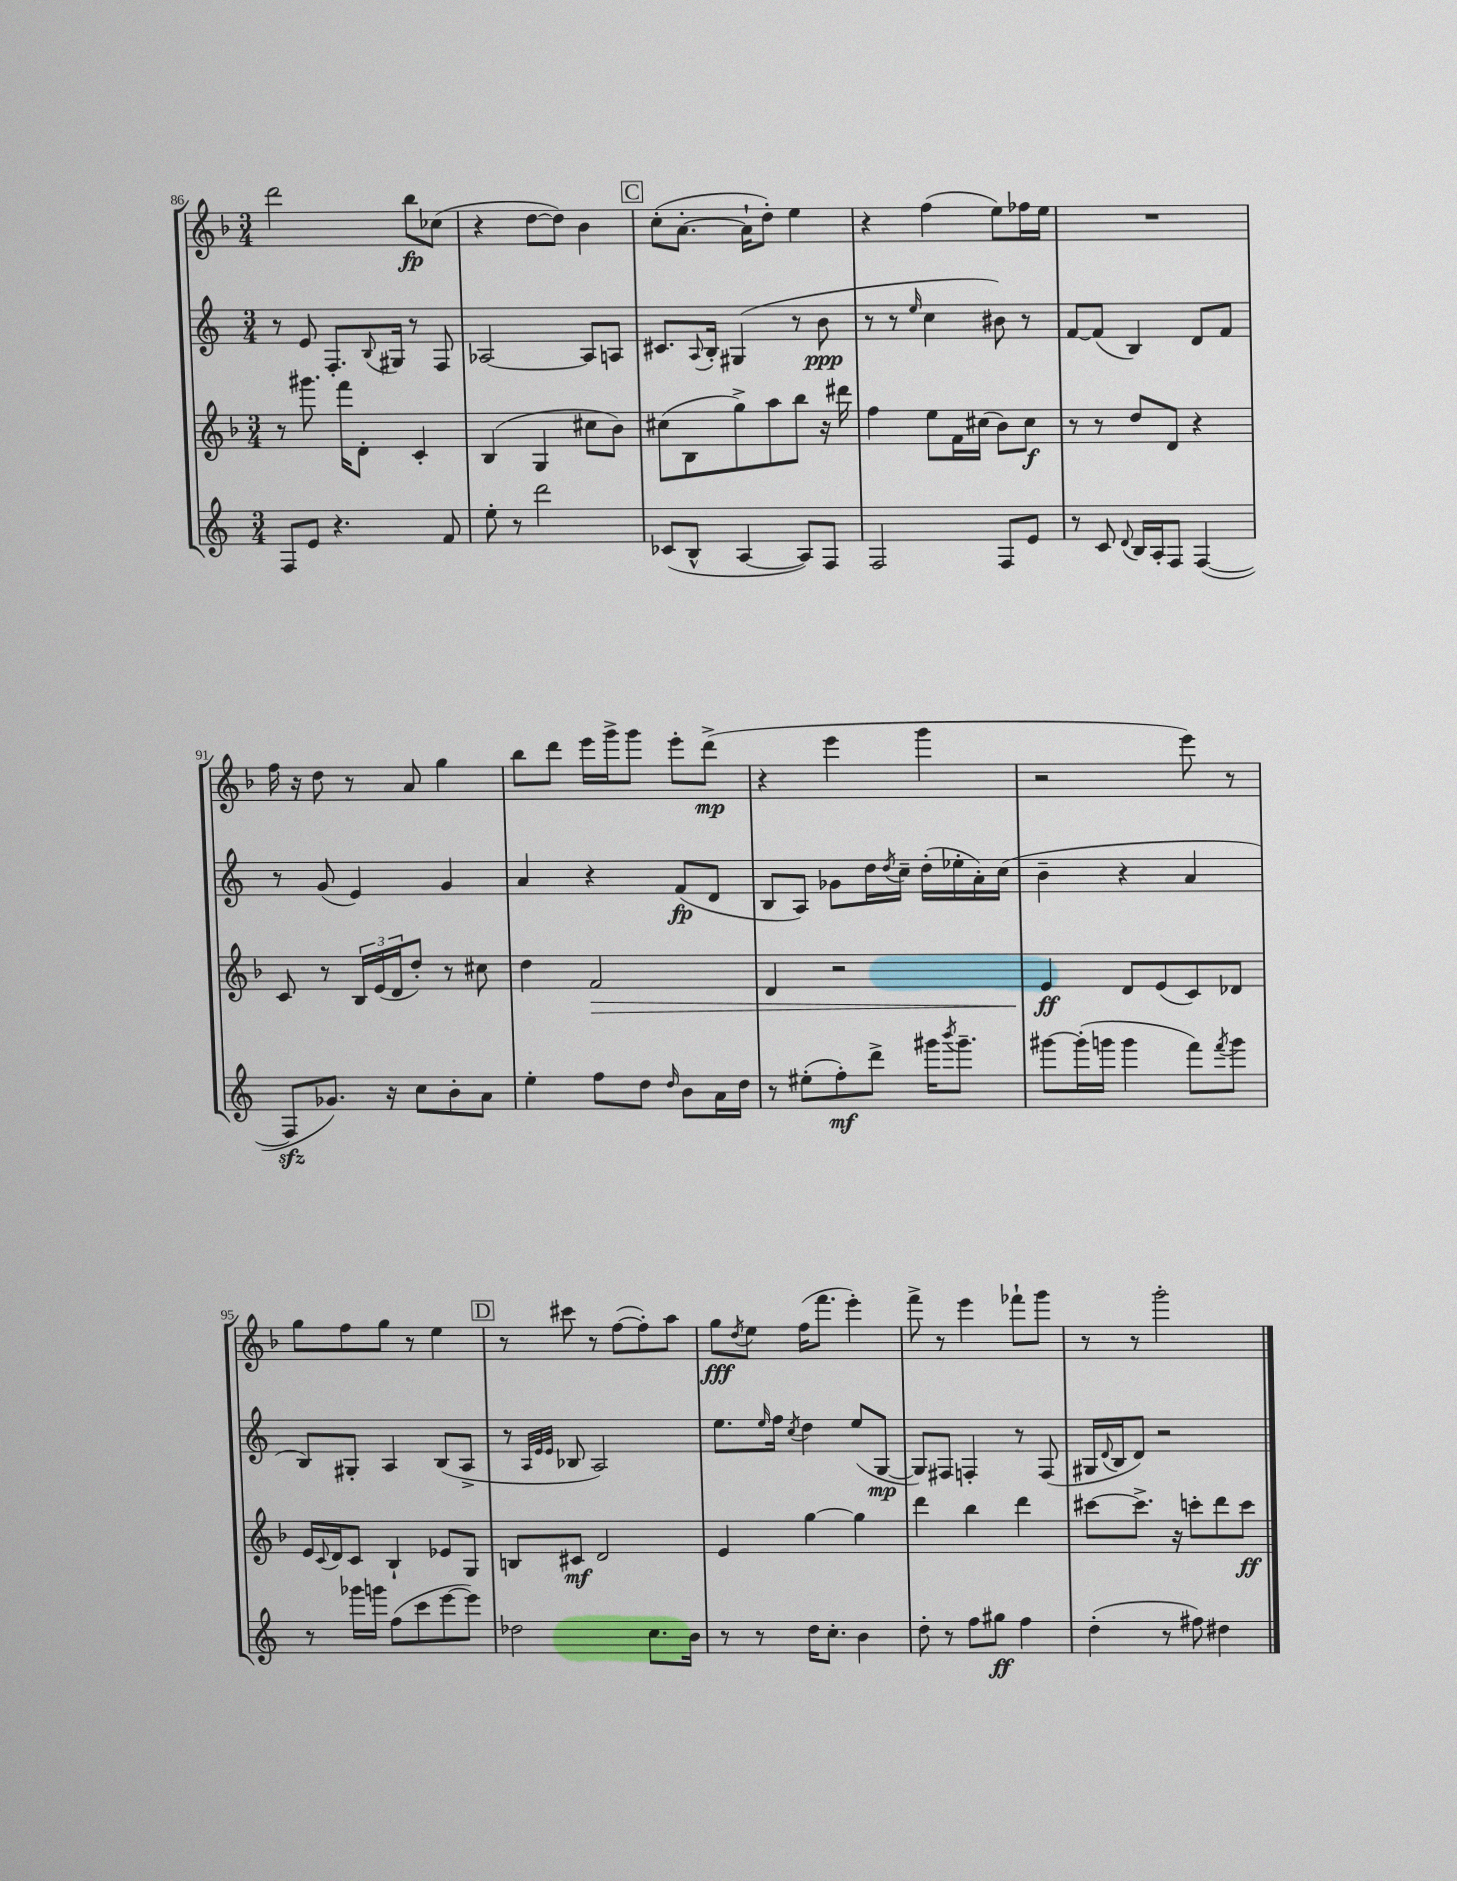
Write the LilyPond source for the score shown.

<<
\new StaffGroup <<
\new Staff = "s0" {
    \clef treble \key f \major \numericTimeSignature \time 3/4
    d'''2 bes''8\fp ces''8( |
    r4 d''8~ d''8) bes'4 |
    \mark \markup { \box "C" } c''8-.( a'8.~-. a'16-! d''8-.) e''4 |
    r4 f''4( e''8) fes''16 e''16 |
    R2. |
    f''16 r16 d''8 r8 a'8 g''4 |
    bes''8 d'''8 e'''16 g'''16-> g'''8 e'''8-. d'''8->\mp( |
    r4 e'''4 g'''4 |
    r2 e'''8) r8 |
    g''8 f''8 g''8 r8 e''4 |
    \mark \markup { \box "D" } r8 cis'''8 r8 f''8~( f''8-.) a''8 |
    g''8\fff \acciaccatura { d''8 } e''8 f''16( f'''8. e'''4-.) |
    f'''8-> r8 e'''4 fes'''8-! g'''8 |
    r8 r8 g'''2-. \bar "|." |
}
\new Staff = "s1" {
    \clef treble \key c \major \numericTimeSignature \time 3/4
    r8 e'8 f8.-. \appoggiatura { b8 } gis16 r8 f8 |
    aes2~ aes8 a8 |
    \mark \markup { \box "C" } cis'8. \appoggiatura { a8 } b16-. gis4( r8 b'8\ppp |
    r8 r8 \grace { e''16 } c''4 bis'8) r8 |
    f'8~ f'8( b4) d'8 f'8 |
    r8 g'8( e'4) g'4 |
    a'4 r4 f'8\fp( d'8 |
    b8 a8) ges'8 d''16 \acciaccatura { d''8 } c''16-- d''16-.( ees''16-. a'16-.) c''16( |
    b'4-- r4 a'4 |
    b8) gis8-. a4 b8( a8-> |
    \mark \markup { \box "D" } r8 \grace { a32 e'32 e'32 } bes8 a2) |
    e''8. \grace { e''16 } f''16 \acciaccatura { c''8 } d''4 e''8( g8~\mp |
    g8) fis8 f4-. r8 f8( |
    gis16 \appoggiatura { d'8 } b16 d'8) r2 \bar "|." |
}
\new Staff = "s2" {
    \clef treble \key f \major \numericTimeSignature \time 3/4
    r8 gis'''8. f'''16 d'8-. c'4-. |
    bes4( g4 cis''8 bes'8) |
    \mark \markup { \box "C" } cis''8( bes8 g''8->) a''8 bes''8 r16 dis'''16 |
    f''4 e''8 f'16 cis''16( bes'8) cis''8\f |
    r8 r8 d''8 d'8 r4 |
    c'8 r8 \tuplet 3/2 { bes16 e'16( d'16 } d''8-.) r8 cis''8 |
    d''4 f'2\> |
    d'4 r2 |
    e'4\ff\! d'8 e'8( c'8) des'8 |
    e'16 \appoggiatura { c'8 } d'16 c'8 bes4-! ees'8 g8 |
    \mark \markup { \box "D" } b8 cis'8\mf d'2 |
    e'4 g''4~ g''4 |
    d'''4 bes''4 d'''4 |
    cis'''8~ cis'''8.-> r16 c'''8-. d'''8 c'''8\ff \bar "|." |
}
\new Staff = "s3" {
    \clef treble \key c \major \numericTimeSignature \time 3/4
    f8 e'8 r4. f'8 |
    e''8-. r8 d'''2 |
    \mark \markup { \box "C" } ces'8( b8-^ a4~ a8) f8 |
    f2 f8 e'8 |
    r8 c'8 \appoggiatura { d'8 } b16 a16-. f8 f4~( |
    f8\sfz ges'8.) r16 c''8 b'8-. a'8 |
    e''4-. f''8 d''8 \grace { d''16 } b'8 a'16 d''16 |
    r8 eis''8-.( f''8-.\mf) d'''8-> gis'''16 \acciaccatura { b'''8 } gis'''8.-- |
    gis'''8~ gis'''16-.( g'''16 g'''4 f'''8) \acciaccatura { f'''8 } g'''8 |
    r8 ges'''16 g'''16 f''8( c'''8 e'''8~ e'''8) |
    \mark \markup { \box "D" } des''2 c''8. b'16 |
    r8 r8 d''16 c''8.-. b'4 |
    d''8-. r8 f''8 gis''8\ff f''4 |
    d''4-.( r8 fis''8) dis''4 \bar "|." |
}
>>
>>
\layout { \context { \Score currentBarNumber = #86 } }
